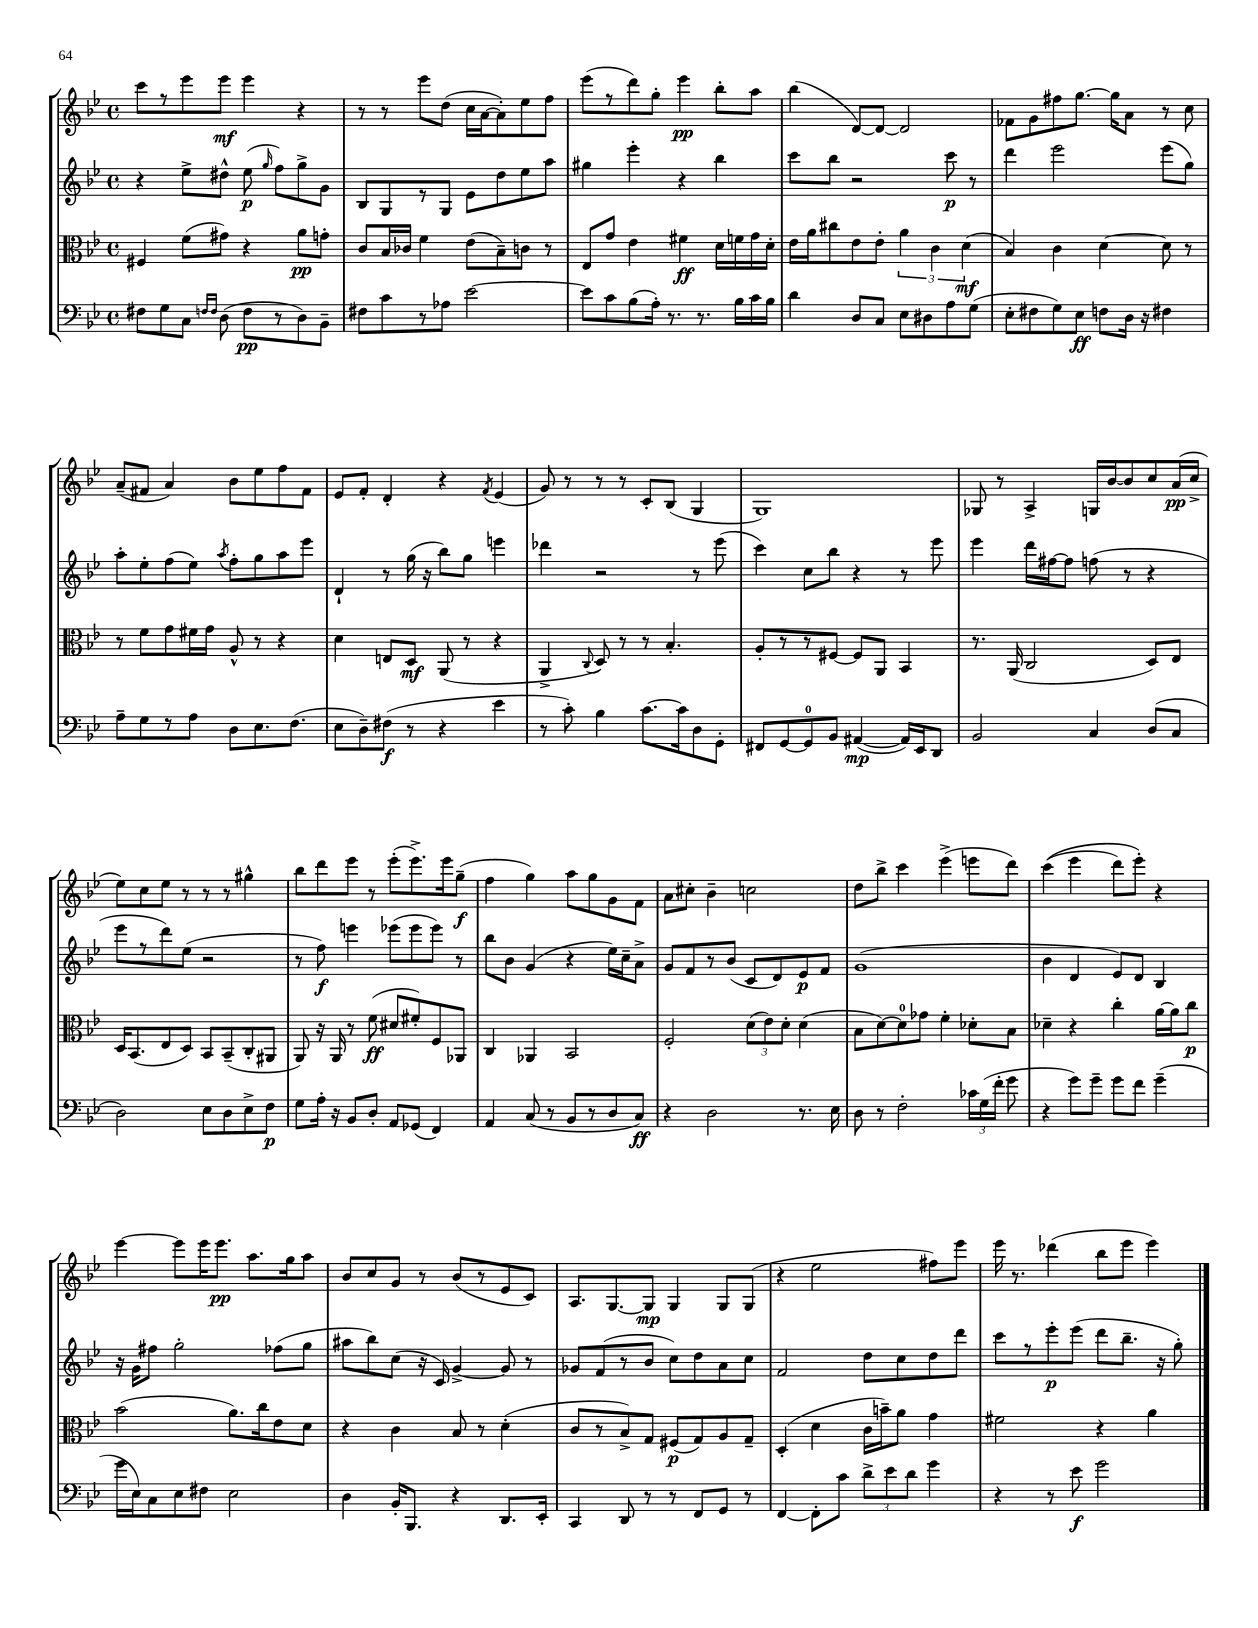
<<
\new StaffGroup <<
\new Staff = "s0" {
    \clef treble \key bes \major \defaultTimeSignature \time 4/4
    \autoBeamOff c'''8[ r8 ees'''8 ees'''8]\mf ees'''4 r4 |
    r8 r8 ees'''8[ d''8]( c''16[ a'16~ a'8-.) ees''8 f''8] |
    ees'''8[( r8 d'''8) g''8]-. ees'''4\pp bes''8[-. a''8] |
    bes''4( d'8[~) d'8]~ d'2 |
    fes'8[ g'8 fis''8 g''8.]~ g''16[ a'8] r8 c''8 |
    a'8[--( fis'8] a'4) bes'8[ ees''8 f''8 fis'8] |
    ees'8[ f'8]-. d'4-. r4 \acciaccatura { f'8 } ees'4( |
    g'8) r8 r8 r8 c'8[-. bes8]( g4 |
    g1) |
    ges8 r8 a4-> g16[ bes'16~ bes'8 c''8 a'16\pp( c''16]-> |
    ees''8[) c''8 ees''8] r8 r8 r8 gis''4-^ |
    bes''8[ d'''8 ees'''8] r8 ees'''8[-.( ees'''8.->) ees'''16 g''8]--\f( |
    f''4 g''4) a''8[ g''8 g'8 f'8] |
    a'8[ cis''8]-. bes'4-- c''2 |
    d''8[ bes''8]-> c'''4 ees'''4->( e'''8[ d'''8]) |
    c'''4(\( ees'''4 d'''8[) ees'''8]-.\) r4 |
    ees'''4~ ees'''8[ ees'''16 ees'''8.]\pp a''8.[ g''16 a''8] |
    bes'8[ c''8 g'8] r8 bes'8[( r8 ees'8 c'8]) |
    a8.[ g8.~ g8]\mp g4 g8[ g8]( |
    r4 ees''2 fis''8[) ees'''8] |
    ees'''16 r8. des'''4( bes''8[ ees'''8] ees'''4) \bar "|." |
}
\new Staff = "s1" {
    \clef treble \key bes \major \defaultTimeSignature \time 4/4
    \autoBeamOff r4 ees''8[-> dis''8]-^ ees''8\p( \grace { g''16 } f''8[) g''8-> g'8] |
    bes8[ g8 r8 g8] ees'8[ d''8 ees''8 a''8] |
    gis''4 ees'''4-. r4 bes''4 |
    c'''8[ bes''8] r2 c'''8\p r8 |
    d'''4 ees'''2 ees'''8[( g''8]) |
    a''8[-. ees''8-. f''8( ees''8]) \acciaccatura { a''8 } f''8[-. g''8 a''8 ees'''8] |
    d'4-! r8 g''16( r16 bes''8[) g''8] e'''4 |
    des'''4 r2 r8 ees'''8( |
    c'''4) c''8[ bes''8] r4 r8 ees'''8 |
    ees'''4 d'''16[ fis''16~ fis''8] f''8( r8 r4 |
    ees'''8[ r8 d'''8) ees''8]( r2 |
    r8 f''8\f) e'''4 ees'''8[( ees'''8 ees'''8]) r8 |
    bes''8[ bes'8] g'4( r4 ees''16[) c''16-- a'8]-> |
    g'8[ f'8 r8 bes'8]( c'8[ d'8) ees'8\p f'8] |
    g'1( |
    bes'4 d'4 ees'8[) d'8] bes4 |
    r16 g'16[ fis''8] g''2-. fes''8[( g''8] |
    ais''8[ bes''8) c''8]( r16 c'16) g'4~-> g'8 r8 |
    ges'8[ f'8( r8 bes'8] c''8[) d''8 a'8 c''8] |
    f'2 d''8[ c''8 d''8 d'''8] |
    c'''8[ r8 ees'''8-.\p ees'''8]( d'''8[ bes''8.]-- r16 g''8-.) \bar "|." |
}
\new Staff = "s2" {
    \clef alto \key bes \major \defaultTimeSignature \time 4/4
    \autoBeamOff fis4 f'8[( gis'8]) r4 a'8[\pp g'8]-. |
    c'8[ bes16 ces'16] f'4 ees'8[( bes8--) c'8] r8 |
    ees8[ g'8] ees'4 fis'4\ff d'16[ f'16 g'16 d'16]-. |
    ees'16[ a'16 cis''8 ees'8 ees'8]-. \tuplet 3/2 { a'4 c'4 d'4\mf( } |
    bes4) c'4 d'4~ d'8 r8 |
    r8 f'8[ g'8 fis'16 g'16] a8-^ r8 r4 |
    d'4 e8[ d8]\mf a,8( r8 r4 |
    a,4-> \appoggiatura { c8 } d8) r8 r8 bes4.-. |
    a8[-. r8 r8 fis8]~ fis8[ a,8] bes,4 |
    r8. a,16( c2 d8[) ees8] |
    d16[ bes,8.( ees8 d8]) bes,8[ bes,8--( c8-. ais,8] |
    a,8) r16 a,16 r8 f'8\ff( dis'8[ fis'8-.) f8 aes,8] |
    c4 aes,4 bes,2 |
    f2-. \tuplet 3/2 { d'8[( ees'8) d'8]-. } d'4( |
    bes8[ d'8~) d'8-0 ges'8] f'4-. des'8[-. bes8] |
    des'4-- r4 c''4-. a'16[~ a'16 c''8]\p |
    bes'2( a'8.[) c''16 ees'8 d'8] |
    r4 c'4 bes8 r8 d'4-.( |
    c'8[ r8 bes8->) g8] fis8[\p( g8) a8 g8]-- |
    d4-.( d'4 c'16[ b'16--) a'8] g'4 |
    fis'2 r4 a'4 \bar "|." |
}
\new Staff = "s3" {
    \clef bass \key bes \major \defaultTimeSignature \time 4/4
    \autoBeamOff fis8[ g8 c8] \grace { f16[ f16] } d8( f8[\pp r8 d8) bes,8]-- |
    fis8[ c'8 r8 aes8] ees'2~ |
    ees'8[ c'8 bes8( a16]-.) r8. r8. bes16[ c'16 bes16] |
    d'4 d8[ c8] ees8[ dis8 a8 g8]( |
    ees8[-. fis8 g8) ees8]\ff f8[ d16] r16 fis4 |
    a8[-- g8 r8 a8] d8[ ees8. f8.]( |
    ees8[ d8--) fis8]\f( r8 r4 ees'4 |
    r8 c'8-.) bes4 c'8.[~ c'16 d8 g,8]-. |
    fis,8[ g,8~ g,8-0 bes,8] ais,4~\mp( ais,16[) ees,16 d,8] |
    bes,2 c4 d8[( c8] |
    d2) ees8[ d8 ees8-> f8]\p |
    g8[ a16]-. r16 bes,8[ d8]-. a,8[ ges,8]( f,4) |
    a,4 c8( r8 bes,8[ r8 d8 c8]\ff) |
    r4 d2 r8. ees16 |
    d8 r8 f2-. \tuplet 3/2 { ces'16[ g16( f'16]-. } g'8 |
    r4 g'8[) g'8]-- g'8[ f'8] g'4--( |
    g'16[ ees16) c8 ees8 fis8] ees2 |
    d4 bes,16[-. bes,,8.] r4 d,8.[ ees,16]-. |
    c,4 d,8 r8 r8 f,8[ g,8] r8 |
    f,4~ f,8[-. c'8] \tuplet 3/2 { d'8[-> ees'8 d'8] } g'4 |
    r4 r8 ees'8\f g'2 \bar "|." |
}
>>
>>
\layout { \context { \Score \remove "Bar_number_engraver" } }
